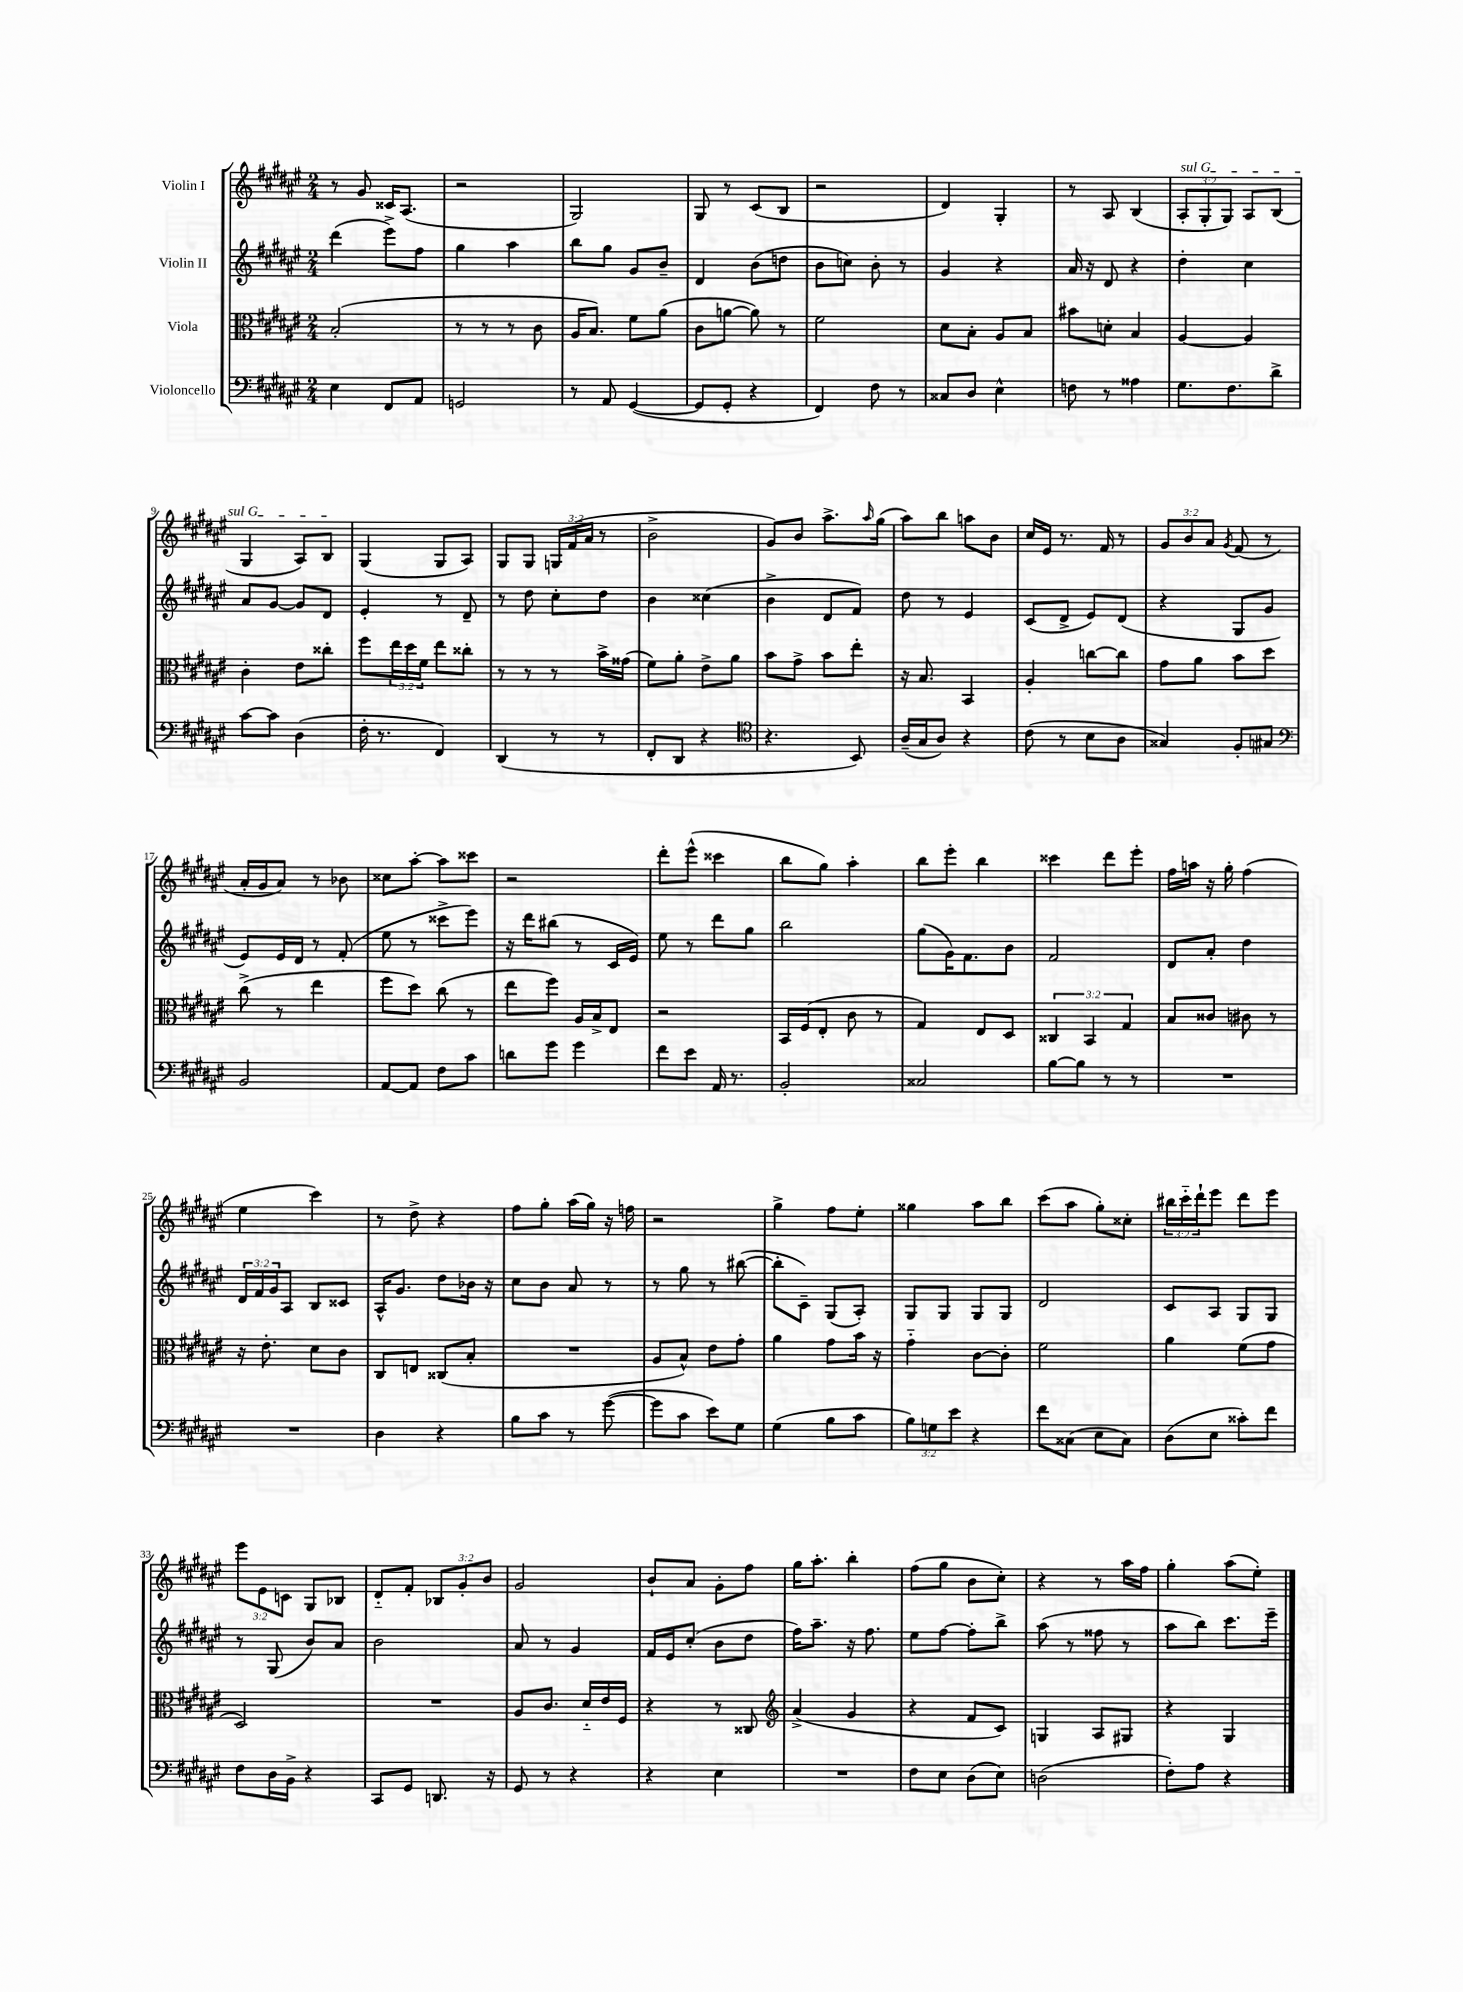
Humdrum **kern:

**kern	**kern	**kern	**kern
*part4	*part3	*part2	*part1
*staff4	*staff3	*staff2	*staff1
*I"Violoncello	*I"Viola	*I"Violin II	*I"Violin I
*clefF4	*clefC3	*clefG2	*clefG2
*k[f#c#g#d#a#e#]	*k[f#c#g#d#a#e#]	*k[f#c#g#d#a#e#]	*k[f#c#g#d#a#e#]
*M2/4	*M2/4	*M2/4	*M2/4
=1	=1	=1	=1
4E#\	(2B'/	(4ddd#\	8r
.	.	.	8g#/
8FF#/L	.	8eee#^\L)	16c##X/KL
.	.	.	(8.A#/J
8AA#/J	.	8ff#\J	.
=2	=2	=2	=2
2GGn/	8r	4gg#\	2r
.	8r	.	.
.	8r	4aa#\	.
.	8c#\	.	.
=3	=3	=3	=3
8r	16A#/KL	8bb\L	2G#/)
.	8.B/J)	.	.
8AA#/	.	8gg#\J	.
([4GG#/	8f#\L	8g#/L	.
.	(8a#\J	8b~/J	.
=4	=4	=4	=4
8GG#/L]	8c#\L	4d#/	8G#/
8GG#'/J	[8an\J	.	8r
4r	8a\])	(8b\L	(8c#/L
.	8r	8ddn\J	8B/J
=5	=5	=5	=5
4FF#/)	2f#\	8b\L	2r
.	.	8ccn\J)	.
8F#\	.	8b'\	.
8r	.	8r	.
=6	=6	=6	=6
8C##X/L	8d#\L	4g#/	4d#/)
8D#/J	8B'\J	.	.
4E#^^\	8A#/L	4r	4G#'/
.	8B/J	.	.
=7	=7	=7	=7
8Fn\	8b#X\L	16a#/	8r
.	.	16r	.
8r	8dn'\J	8d#/	8A#/
4A##X\	4B/	4r	(4B/
=8	=8	=8	=8
!	!	!	!LO:TX:a:i:t=sul G
8.G#\L	[4A#/	4dd#'\	12A#'/L
.	.	.	12G#'/
.	.	.	12G#/J)
8.F#\	.	.	.
.	4A#/]	4cc#\	8A#/L
8d#^\J	.	.	(8B/J
!!LO:LB:g=z
=9	=9	=9	=9
[8c#\L	4c#'\	8a#/L	4G#/
8c#\J]	.	[8g#/J	.
(4D#\	8e#\L	8g#/L]	8A#/L)
.	8cc##X'\J	8d#/J	8B/J
=10	=10	=10	=10
16F#'\	8ff#\L	4e#'/	(4G#/
8.r	.	.	.
.	24ee#\L	.	.
.	24dd#\	.	.
.	24f#\JJ	.	.
4FF#/)	8ee#\L	8r	8G#/L
.	8cc##X'\J	8d#~/	8A#/J)
=11	=11	=11	=11
(4DD#/	8r	8r	8G#/L
.	8r	8dd#\	8G#/J
8r	8r	8cc#'\L	24Gn/LL
.	.	.	(24f#/
.	.	.	24a#/JJ
8r	16b^\LL	8dd#\J	8r
.	(16g##X\JJ	.	.
=12	=12	=12	=12
8FF#'/L	8f#\L)	4b\	2b^\
8DD#/J	8a#'\J	.	.
4r	8e#^\L	(4cc##X\	.
.	8a#\J	.	.
=13	=13	=13	=13
*clefC4	*	*	*
4.r	8b\L	4b^\	8g#/L)
.	8g#^\J	.	8b/J
.	8b\L	8d#/L	8.aa#^\L
8BB/)	8ee#'\J	8f#/J)	.
.	.	.	16qqaa#/
.	.	.	(16gg#\Jk
=14	=14	=14	=14
(16A#~/LL	16r	8dd#\	8aa#\L)
16G#/J	8.B/	.	.
8A#/J)	.	8r	8bb\J
4r	4BB/	4e#/	8aan\L
.	.	.	8b\J
=15	=15	=15	=15
(8c#\	4A#'/	(8c#/L	16cc#/LL
.	.	.	16e#/JJ
8r	.	8d#^/J	8.r
8B\L	[8ccn\L	8e#/L)	.
.	.	.	16f#/
8A#\J	8cc\J]	(8d#/J	8r
=16	=16	=16	=16
4G##X/)	8g#\L	4r	12g#/L
.	.	.	12b/
.	8a#\J	.	.
.	.	.	12a#/J
.	.	.	8qg#/
8F#'/L	8b\L	8G#/L	(8f#/
8G#X/J	8dd#\J	8g#/J	8r
!!LO:LB:g=z
=17	=17	=17	=17
*clefF4	*	*	*
2BB/	(8cc#^\	8e#/L)	16a#'/LL
.	.	.	16g#/J
.	8r	16e#/L	8a#/J)
.	.	16d#/JJ	.
.	4ee#\	8r	8r
.	.	(8f#'/	8b-X\
=18	=18	=18	=18
[8AA#/L	8ff#\L	8ee#\	8cc##X\L
8AA#/J]	8dd#\J)	8r	[8aa#'\J
8F#\L	(8cc#\	8ccc##X^\L	8aa#\L]
8c#\J	8r	8eee#\J)	8ccc##X\J
=19	=19	=19	=19
8dn\L	8ee#\L	16r	2r
.	.	16ddd#\KL	.
8g#\J	8ff#\J)	(8bb#X\J	.
4g#\	16A#/LL	8r	.
.	16B^/J	.	.
.	8E#/J	16c#/LL	.
.	.	16e#/JJ)	.
=20	=20	=20	=20
8f#\L	2r	8ee#\	8ddd#'\L
8e#\J	.	8r	(8eee#^^\J
16AA#/	.	8ddd#\L	4ccc##X\
8.r	.	.	.
.	.	8gg#\J	.
=21	=21	=21	=21
2BB'/	16BB/LL	2bb\	8bb\L
.	(16F#/J	.	.
.	8E#'/J	.	8gg#\J)
.	8c#\	.	4aa#'\
.	8r	.	.
=22	=22	=22	=22
2C##X/	4G#/)	(8gg#\L	8bb\L
.	.	16g#\K)	8eee#'\J
.	.	8.f#\	.
.	8E#/L	.	4bb\
.	8D#/J	8b\J	.
=23	=23	=23	=23
[8B\L	6C##X/	2f#/	4ccc##X\
8B\J]	.	.	.
.	6BB/	.	.
8r	.	.	8ddd#\L
.	6G#/	.	.
8r	.	.	8eee#'\J
=24	=24	=24	=24
2r	8B/L	8d#/L	16ff#\LL
.	.	.	16aan\JJ
.	8c##X/J	8a#'/J	16r
.	.	.	16gg#'\
.	8c#X\	4dd#\	(4ff#\
.	8r	.	.
!!LO:LB:g=z
=25	=25	=25	=25
2r	16r	24d#/LL	4ee#\
.	.	24f#/	.
.	8.e#'\	.	.
.	.	24g#/J	.
.	.	8A#/J	.
.	8d#\L	8B/L	4ccc#\)
.	8c#\J	8c##X/J	.
=26	=26	=26	=26
4D#\	8C#/L	16A#^^/KL	8r
.	.	8.g#/J	.
.	8En/J	.	8dd#^\
4r	(8C##X/L	8dd#\L	4r
.	8B'/J	16b-X\Jk	.
.	.	16r	.
=27	=27	=27	=27
8B\L	2r	8cc#\L	8ff#\L
8c#\J	.	8b\J	8gg#'\J
8r	.	8a#/	(16aa#\LL
.	.	.	16gg#\JJ)
([8g#\	.	8r	16r
.	.	.	16ffn\
=28	=28	=28	=28
8g#\L]	8A#/L	8r	2r
8c#\J	8B^^/J)	8gg#\	.
8e#\L)	8e#\L	8r	.
8G#\J	8g#'\J	([8bb#X\	.
=29	=29	=29	=29
(4G#\	4a#\	8bb#'\L]	4gg#^\
.	.	8c#~\J)	.
8B\L	8g#\L	(8G#/L	8ff#\L
8c#\J	16b\Jk	8A#'/J)	8ee#'\J
.	16r	.	.
=30	=30	=30	=30
12B\L)	4g#\	8G#/L	4gg##X\
12Gn\	.	.	.
.	.	8G#/J	.
12e#\J	.	.	.
4r	[8c#\L	8G#/L	8aa#\L
.	8c#'\J]	8G#/J	8bb\J
=31	=31	=31	=31
8f#\L	2f#\	2d#/	(8ccc#\L
(8C##X\J	.	.	8aa#\J
8E#\L	.	.	8gg#'\L)
8C##\J)	.	.	8cc##X'\J
=32	=32	=32	=32
(8D#\L	4a#\	8c#/L	24bb#X\LL
.	.	.	24ccc#\
.	.	.	24ddd#`\J
8E#\J	.	8A#/J	8eee#\J
8c##X'\L)	(8f#\L	8G#/L	8ddd#\L
8f#\J	8g#\J	8G#/J	8eee#\J
!!LO:LB:g=z
=33	=33	=33	=33
8F#\L	2D#/)	8r	12eee#\L
.	.	.	12e#\
16D#\L	.	(8G#/	.
.	.	.	12cn\J
16BB^\JJ	.	.	.
4r	.	8b/L)	8G#/L
.	.	8a#/J	8B-X/J
=34	=34	=34	=34
8CC#/L	2r	2b\	8d#/L
8GG#/J	.	.	8f#'/J
8.DDn/	.	.	12B-X/L
.	.	.	12g#'/
.	.	.	12b/J
16r	.	.	.
=35	=35	=35	=35
8GG#/	8A#/L	8a#/	2g#/
8r	8.c#/J	8r	.
4r	.	4g#/	.
.	16d#/LL	.	.
.	16e#/	.	.
.	16F#/JJ	.	.
=36	=36	=36	=36
4r	4r	16f#/LL	8b`/L
.	.	16e#/J	.
.	.	(8cc#'/J	8a#/J
4E#\	8r	8b\L	8g#'\L
.	8C##X/	8dd#\J	8ff#\J
=37	=37	=37	=37
*	*clefG2	*	*
2r	(4a#^/	16ff#\KL)	16gg#\KL
.	.	8.aa#~\J	8.aa#'\J
.	4g#/	16r	4bb'\
.	.	8.ff#\	.
=38	=38	=38	=38
8F#\L	4r	8ee#\L	(8ff#\L
8E#\J	.	[8ff#\J	8gg#\J
(8D#\L	8f#/L	8ff#'\L]	8b\L
8E#\J)	8c#/J)	8bb^\J	8cc#'\J)
=39	=39	=39	=39
(2Dn\	4Gn/	(8aa#\	4r
.	.	8r	.
.	8A#/L	8ff##X\	8r
.	8G#X/J	8r	16aa#\LL
.	.	.	16ff#\JJ
=40	=40	=40	=40
8F#'\L)	4r	8aa#\L	4gg#'\
8A#\J	.	8bb\J)	.
4r	4G#/	8.ccc#\L	(8aa#\L
.	.	.	8ee#'\J)
.	.	16eee#~\Jk	.
==	==	==	==
*-	*-	*-	*-
